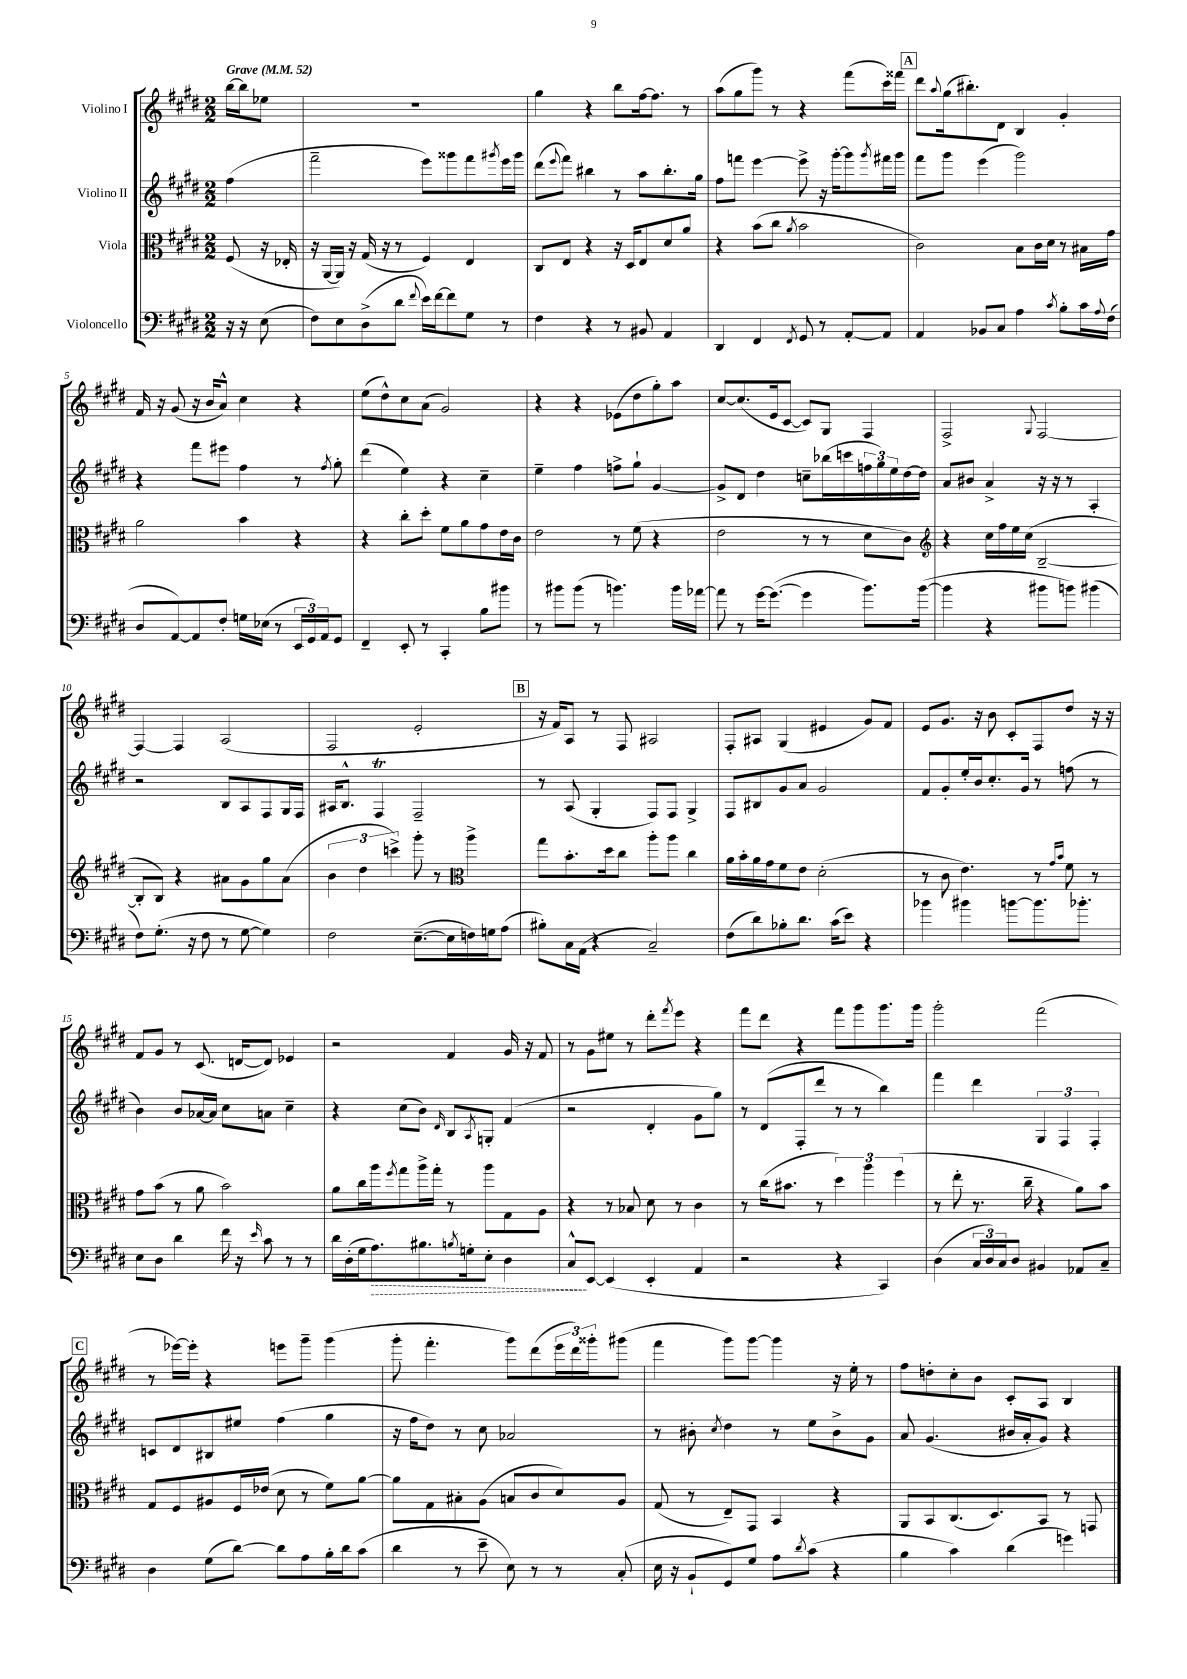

**kern	**kern	**kern	**kern
*staff4	*staff3	*staff2	*staff1
*clefF4	*clefC3	*clefG2	*clefG2
*k[f#c#g#d#]	*k[f#c#g#d#]	*k[f#c#g#d#]	*k[f#c#g#d#]
*M2/2	*M2/2	*M2/2	*M2/2
*MM52	*MM52	*MM52	*MM52
16r	(8F#	(4ff#	[16bb
16r	.	.	16bb]
(8E	16r	.	8ee-
.	16E-'	.	.
=	=	=	=
8F#)	16r	2fff#~	1r
.	[16AA	.	.
8E	16AA])	.	.
.	16r	.	.
(8D#^	(16G#	.	.
.	16r	.	.
8d#	8r	.	.
8qqf#	.	.	.
16e)	4F#)	8eee)	.
[16f#	.	.	.
8f#]	.	8ggg##	.
8G#	4E	8fff#	.
.	.	8qggg#	.
8r	.	16eee	.
.	.	16ggg#	.
=	=	=	=
4F#	8C#	(8ddd#	4gg#
.	.	8qqeee	.
.	8E	8fff#)	.
4r	4r	4bb#	4r
8r	16r	8r	8bb
.	16D#	.	.
8BB#	8E	8aa	[16ff#
.	.	.	8.ff#]
4AA	8d#	8.bb#'	.
.	8a	.	8r
.	.	16gg#	.
=	=	=	=
4DD#	4r	8ff#	(8aa
.	.	8fff	8gg#
4FF#	(8b	[4eee	8ggg#)
.	8cc#	.	8r
8qFF#	8qa	.	.
8GG#	2b	8eee^]	4r
8r	.	16r	.
.	.	[16ggg#'	.
[8AA'	.	8ggg#]	(8fff#
.	.	8qggg#	.
8AA]	.	16fff#	16ccc#)
.	.	16ggg#	16fff##
=	=	=	=
4AA	2c#)	8fff#	8ddd#
.	.	.	8qqaa
.	.	8ggg#	(16gg#
.	.	.	8.bb#')
8BB-	.	(4eee	.
8C#	.	.	8d#
4A	8B	2ggg#)	4B
.	16c#	.	.
.	16d#	.	.
8qc#	.	.	.
8B'	8r	.	4g#'
16c#	16B#	.	.
8qqA	.	.	.
(16F#	16g#	.	.
=	=	=	=
8D#	2a	4r	16f#
.	.	.	16r
[8AA)	.	.	(8g#
8AA]	.	8fff#	16r
.	.	.	16b
8F#'	.	8eee#	8a^^)
16G	4b	4ff#	4cc#
(16E-	.	.	.
8r	.	.	.
24EE	4r	8r	4r
24GG#)	.	.	.
24AA	.	.	.
.	.	8qff#	.
8GG#	.	8gg#'	.
=	=	=	=
4FF#~	4r	(4ddd#	(8ee
.	.	.	8dd#^^)
8EE'	8cc#'	4ee)	8cc#
8r	8dd#'	.	(8a
4CC#'	8f#	4r	2g#)
.	8a	.	.
8B	8g#	4cc#~	.
8b#	16e	.	.
.	16c#	.	.
=	=	=	=
8r	2e	4ee~	4r
8b#	.	.	.
(8b#	.	4ff#	4r
8r	.	.	.
4.b)	8r	8ff^	(8e-
.	(8f#	8gg#`	8dd#
.	4r	[4g#	8gg#')
16b	.	.	8aa
[16a-	.	.	.
=	=	=	=
8a-]	2e	8g#^]	[8cc#
8r	.	8d#	(8.cc#]
[16g#	.	4dd#	.
(8.g#_	.	.	16e
.	.	.	[8c#
4g#]	8r	8cc~	8c#])
.	8r	(16bb-	8G#
.	.	16ccc	.
8.b)	8d#	24ff	4F#
.	.	24gg#)	.
.	.	24ee	.
.	8c#)	[16dd#	.
([16b	.	16dd#]	.
=	=	=	=
*	*clefG2	*	*
4b]	4r	8a	2F#^
.	.	8b#	.
4r	16cc#	4a^	.
.	16ff#	.	.
.	16ee	.	.
.	(16cc#	.	.
.	.	.	8qqG#
8b#	[2B~	16r	[2F#
.	.	16r	.
8b)	.	8r	.
(4b#	.	4A'	.
=	=	=	=
8F#)	8B']	2r	4F#_
(8.G#'	8B)	.	.
.	4r	.	4F#]
16r	.	.	.
8F#	.	.	.
8r	8a#	8B	(2A
[8G#	8g#	8A	.
4G#])	8gg#	8F#	.
.	(8a#	16G#	.
.	.	16F#	.
=	=	=	=
2F#	6b	16A#	2F#
.	.	8.B^^	.
.	6dd#	.	.
.	.	4F#	.
.	6ccc^)	.	.
([8.E~	8ggg#'	2F#~	2e'
.	8r	.	.
16E]	.	.	.
*	*clefC3	*	*
16F)	4aa^	.	.
16G	.	.	.
(8A	.	.	.
=	=	=	=
8B#')	8gg#	8r	16r
.	.	.	16f#)
16C#	8.b'	(8A	8A
(16AA	.	.	.
4r	.	4G#'	8r
.	16dd#	.	.
.	8cc#	.	8F#
2C#~)	8aa'	8F#)	2A#
.	8aa	8F#	.
.	4cc#	4G#^	.
=	=	=	=
(8F#	16a	8F#	8F#'
.	16b'	.	.
8d#)	16a	8B#	8A#
.	16g#	.	.
8B-'	8f#	8g#	(4G#
8.d#	8e	8a	.
.	(2d#'	2g#	4e#
(16c#	.	.	.
8e)	.	.	.
4r	.	.	8g#)
.	.	.	8f#
=	=	=	=
4b-	8r	8f#	8e
.	8c#	8g#'	8.g#
4b#	4.e)	16ee'	.
.	.	16b	16r
.	.	8.cc#'	8b
[8b	.	.	8c#'
.	.	16g#	.
8.b]	8r	8r	8F#
.	16qqg#	.	.
.	16qqb	.	.
.	8f#	(8ff	8dd#
8.b-'	.	.	.
.	8r	8r	16r
.	.	.	16r
=	=	=	=
8E	8g#	4b)	8f#
8D#	(8b	.	8g#
4d#	8r	8b	8r
.	8a	[16a-	(8.c#
.	.	16a-]	.
16f#	2b)	8cc#	.
16r	.	.	[16d
16qqe	.	.	.
8c#	.	8a	8d])
8r	.	4cc#~	4e-
8r	.	.	.
=	=	=	=
16d#	8a	4r	2r
(16D#'	.	.	.
16G#	16cc#	.	.
8.A)	16aa	.	.
.	8qff#	.	.
.	8gg#	(8cc#	.
8.B#	16aa^	8b)	.
.	16gg#'	.	.
.	.	16qqd#	.
.	8r	8B	4f#
8qB	.	.	.
16G'	.	.	.
.	.	8qA	.
8E'	8aa	8G'	.
4D#	8G#	(4f#	16g#
.	.	.	16r
.	8A	.	8f#
=	=	=	=
8C#^^	4r	2r	8r
[8EE	.	.	8g#
(4EE]	8r	.	8ee#
.	8B-	.	8r
4EE'	8d#	4d#'	8ddd#'
.	.	.	8qfff#
.	8r	.	8eee
4AA	4c#	8g#	4r
.	.	8gg#)	.
=	=	=	=
2r	8r	8r	8fff#
.	(16cc#	(8d#	8ddd#
.	8.b#	.	.
.	.	8F#'	4r
.	8r	8ddd#	.
4r	6dd#)	8r	8fff#
.	.	8r	8ggg#
.	6aa	.	.
4CC#)	.	4bb)	8.ggg#
.	(6ff#	.	.
.	.	.	16ggg#
=	=	=	=
(4D#	8r	4fff#	2ggg#'
.	8ee'	.	.
24C#	8.r	4ddd#	.
24D#)	.	.	.
24C#	.	.	.
8D#	.	.	.
.	16cc#~	.	.
4BB#	4r	6G#	(2fff#
.	.	6F#	.
8AA-	8a)	.	.
.	.	6F#'	.
8C#~	8b	.	.
=	=	=	=
4D#	8G#	8c	8r
.	8F#	8d#	[16eee-)
.	.	.	16eee-']
(8G#	8A#	8B#	4r
[8d#)	16F#	8ee#	.
.	(16e-	.	.
8d#]	8d#	(4ff#	8eee
8A	8r	.	8ggg#~
16B'	8f#)	4gg#	(4ggg#
16d#	.	.	.
(8c#	[8a	.	.
=	=	=	=
4d#	8a]	16r	8ggg#'
.	.	16ff#	.
.	8G#	8dd#)	4.fff#'
8r	8B#'	8r	.
8e~	(8A	8cc#	.
8E)	8B	2a-	8ggg#)
8r	8c#	.	(8ddd#
8r	8d#)	.	24eee
.	.	.	24ddd#)
.	.	.	24ggg##'
(8C#'	8A	.	(8ggg#
=	=	=	=
16E	(8G#	8r	4fff#
16r	.	.	.
8BB`	8r	8b#'	.
.	.	8qcc#	.
8GG#)	8E~)	4dd#	8ggg#)
8G#	8GG#	.	[8ggg#
8A	4BB	8r	4ggg#]
8qd#	.	.	.
(8c#	.	8ee	.
4r	4r	8b#^	16r
.	.	.	16ee'
.	.	8g#	8r
=	=	=	=
4B	8AA	8a	8ff#
.	8BB	(4.g#	8dd'
4c#)	(8.C#	.	8cc#'
.	.	.	8b
.	8.D#)	.	.
(4d#	.	16b#	8c#'
.	.	16a'	.
.	8BB	8g#)	8A
4g)	8r	4r	4B
.	8GG	.	.
==	==	==	==
*-	*-	*-	*-
